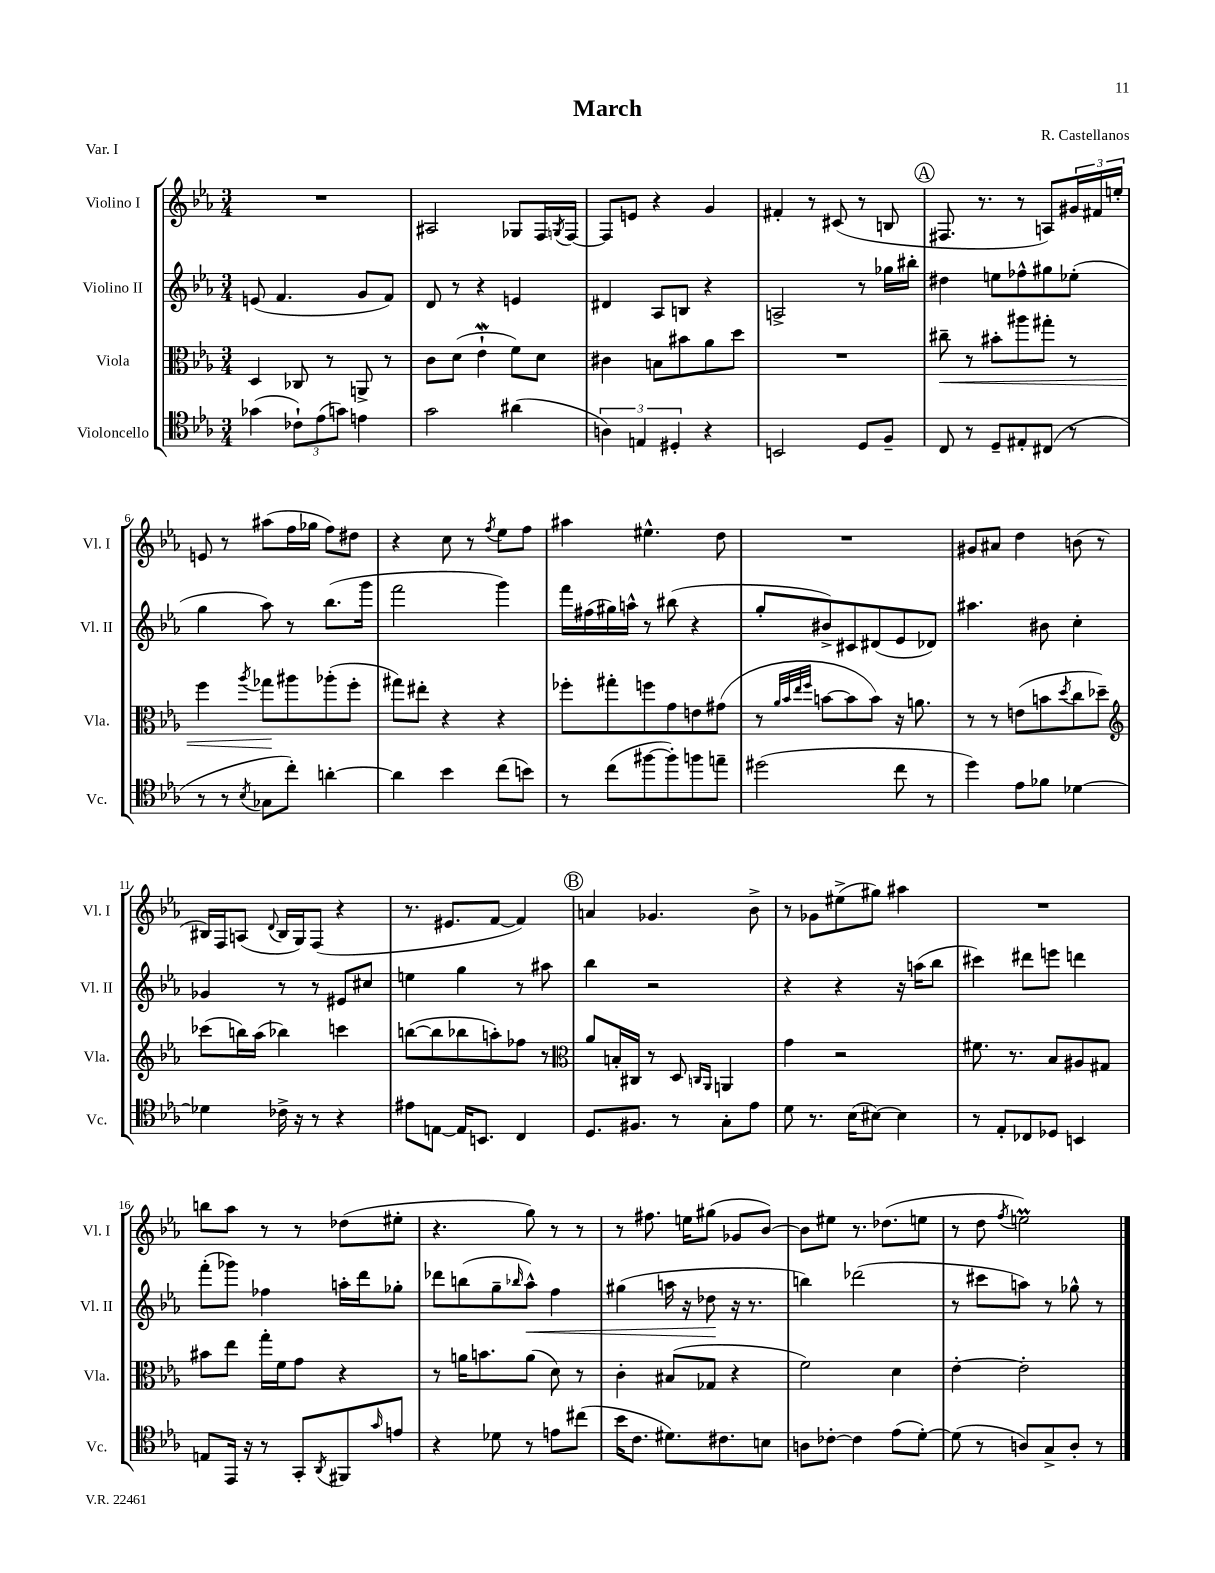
\header { title = "March" composer = "R. Castellanos" piece = "Var. I" }
<<
\new StaffGroup <<
\new Staff = "s0" \with { instrumentName = "Violino I" shortInstrumentName = "Vl. I" } {
    \clef treble \key ees \major \numericTimeSignature \time 3/4
    R2. |
    ais2 ges8 f16 \acciaccatura { g8 } f16~ |
    f8 e'8 r4 g'4 |
    fis'4-. r8 cis'8( r8 b8 |
    \mark \markup { \circle "A" } fis8. r8. r8 a8) \tuplet 3/2 { gis'16 fis'16 e''16-. } |
    e'8 r8 ais''8( f''16 ges''16 f''8) dis''8 |
    r4 c''8 r8 \acciaccatura { f''8 } ees''8 f''8 |
    ais''4 eis''4.-^ d''8 |
    R2. |
    gis'8 ais'8 d''4 b'8( r8 |
    bis16) f16 a8( \appoggiatura { d'8 } bis16 g16) f8( r4 |
    r8. eis'8. f'8~ f'4) |
    \mark \markup { \circle "B" } a'4 ges'4. bes'8-> |
    r8 ges'8 eis''8->( gis''8) ais''4 |
    R2. |
    b''8 aes''8 r8 r8 des''8( eis''8-. |
    r4. g''8) r8 r8 |
    r8 fis''8. e''16 gis''8( ges'8 bes'8~) |
    bes'8 eis''8 r8. des''8.( e''8 |
    r8 d''8 \acciaccatura { f''8 } e''2\prall) \bar "|." |
}
\new Staff = "s1" \with { instrumentName = "Violino II" shortInstrumentName = "Vl. II" } {
    \clef treble \key ees \major \numericTimeSignature \time 3/4
    e'8( f'4. g'8 f'8) |
    d'8 r8 r4 e'4 |
    dis'4 aes8 b8 r4 |
    a2-> r8 ges''16 bis''16-. |
    \mark \markup { \circle "A" } dis''4 e''8 fes''8-^ gis''8 ees''8-.( |
    g''4 aes''8) r8 bes''8.( g'''16 |
    f'''2 g'''4) |
    f'''16 fis''16( gis''16) a''16-^ r8 bis''8( r4 |
    g''8-. bis'8->) cis'8 dis'8( ees'8 des'8) |
    ais''4. bis'8 c''4-. |
    ges'4 r8 r8 eis'8 cis''8 |
    e''4 g''4 r8 ais''8 |
    \mark \markup { \circle "B" } bes''4 r2 |
    r4 r4 r16 a''16( bes''8 |
    cis'''4) dis'''8 e'''8 d'''4 |
    f'''8-.( ges'''8) fes''4 a''16-. d'''16 ges''8-. |
    des'''8 b''8( g''8-- \grace { bes''16 } aes''8-^\<) f''4 |
    gis''4( a''16 r16 des''8\! r16 r8. |
    b''4) des'''2( |
    r8 cis'''8 a''8) r8 ges''8-^ r8 \bar "|." |
}
\new Staff = "s2" \with { instrumentName = "Viola" shortInstrumentName = "Vla." } {
    \clef alto \key ees \major \numericTimeSignature \time 3/4
    d4 ces8 r8 a,8-> r8 |
    c'8 d'8( ees'4-!\mordent f'8) d'8 |
    cis'4 b8 bis'8 aes'8 d''8 |
    R2. |
    \mark \markup { \circle "A" } cis''8--\< r8 bis'8-. ais''8 gis''8-. r8 |
    f''4 \acciaccatura { aes''8 } ges''8\! ais''8 aes''8-.( f''8-. |
    gis''8) eis''8-. r4 r4 |
    fes''8-. gis''8-. f''8 g'8 e'8 gis'8( |
    r8 \grace { aes'32 bes'32 ees''32 f''32 } b'8~ b'8 b'8) r16 a'8. |
    r8 r8 e'8( b'8 \acciaccatura { d''8 } c''8 des''8--) |
    \clef treble ces'''8( b''16) aes''16( bes''4) c'''4 |
    b''8~( b''8 bes''8 a''8-.) fes''8 r8 |
    \mark \markup { \circle "B" } \clef alto aes'8 b16-. cis16 r8 d8 \grace { c16 aes,16 } a,4 |
    g'4 r2 |
    fis'8. r8. bes8 ais8 gis8 |
    bis'8 ees''8 g''16-. f'16 g'8 r4 |
    r8 a'16 b'8. a'8( d'8) r8 |
    c'4-. bis8( ges8 r4 |
    f'2) d'4 |
    ees'4~-. ees'2-. \bar "|." |
}
\new Staff = "s3" \with { instrumentName = "Violoncello" shortInstrumentName = "Vc." } {
    \clef tenor \key ees \major \numericTimeSignature \time 3/4
    ges'4( \tuplet 3/2 { ces'8-!) ees'8( g'8) } e'4 |
    g'2 ais'4( |
    \tuplet 3/2 { a4) e4 dis4-. } r4 |
    b,2 d8 f8-- |
    \mark \markup { \circle "A" } c8 r8 d8-- eis8-. cis8( r8 |
    r8 r8 \acciaccatura { bes8 } ges8 c''8-.) a'4~-. |
    a'4 bes'4 c''8( b'8) |
    r8 c''8( fis''8~ fis''8-.) f''8 e''8-- |
    dis''2( c''8 r8 |
    d''4) ees'8 fes'8 des'4~ |
    des'4 ces'16-> r16 r8 r4 |
    eis'8 e8~ e16 b,8. c4 |
    \mark \markup { \circle "B" } d8. fis8. r8 g8-. ees'8 |
    d'8 r8. bes16( bis8~) bis4 |
    r8 ees8-. ces8 des8 b,4 |
    e8 ees,16 r16 r8 g,8-. \acciaccatura { aes,8 } fis,8 \grace { g'16 } e'8 |
    r4 des'8 r8 e'8 cis''8( |
    bes'16 c'8. dis'8.) cis'8. b8 |
    a8 ces'8~-. ces'4 ees'8( d'8~-.) |
    d'8( r8 a8) g8-> a8-. r8 \bar "|." |
}
>>
>>
